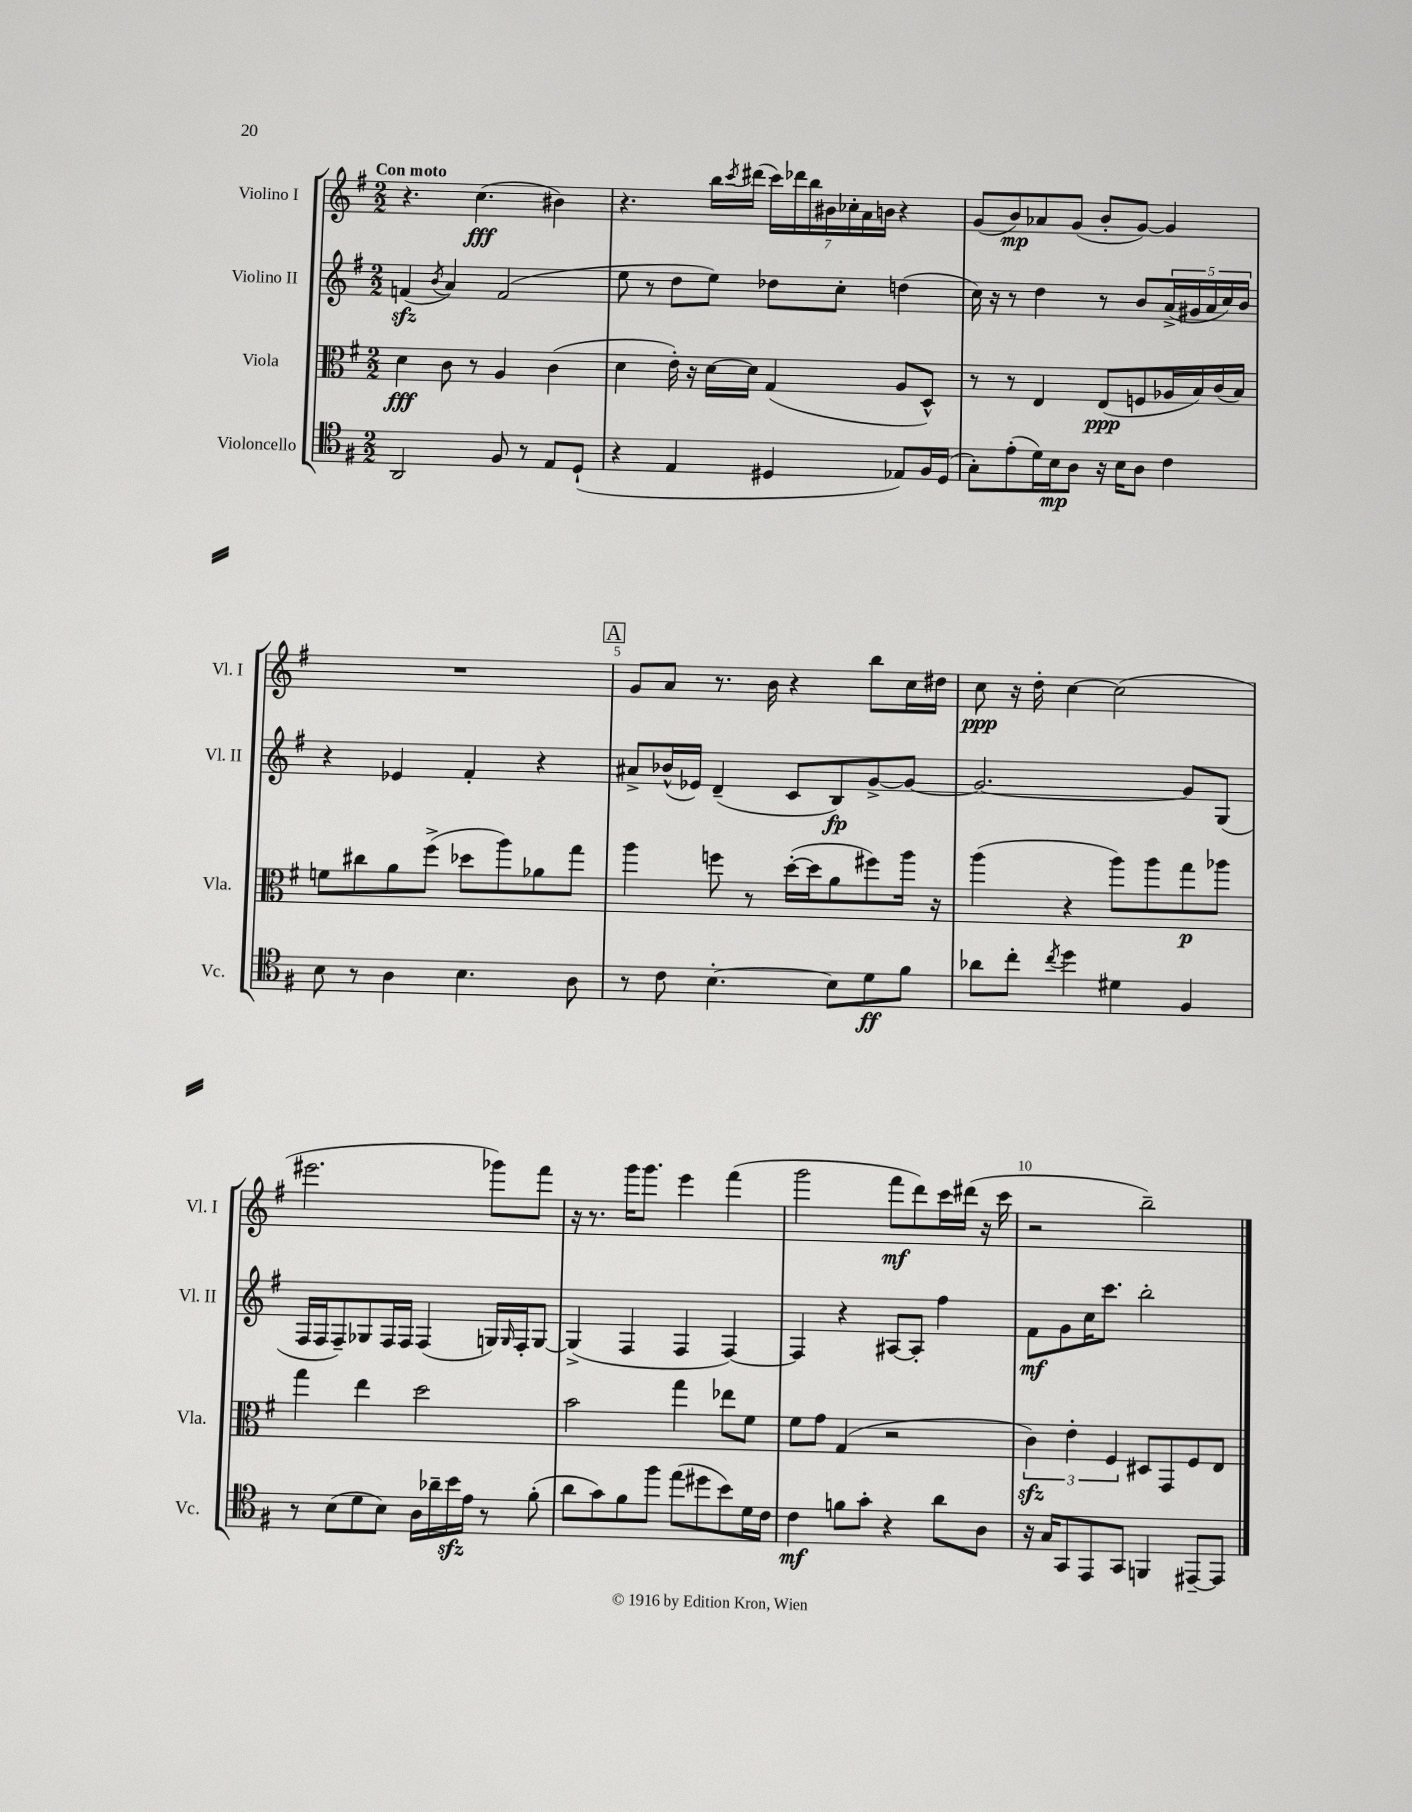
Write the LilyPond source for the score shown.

<<
\new StaffGroup <<
\new Staff = "s0" \with { instrumentName = "Violino I" shortInstrumentName = "Vl. I" } {
    \clef treble \key g \major \numericTimeSignature \time 2/2 \tempo "Con moto"
    r4. c''4.\fff( bis'4) |
    r4. b''16 \acciaccatura { c'''8 } dis'''16( \tuplet 7/4 { c'''16) des'''16 b''16 bis'16 ces''16-. a'16 b'16 } r4 |
    g'8( b'8\mp) aes'8 g'8( b'8-. g'8~) g'4 |
    R1 |
    \mark \markup { \box "A" } g'8 a'8 r8. b'16 r4 b''8 c''16 dis''16 |
    c''8\ppp r16 d''16-. c''4~ c''2( |
    eis'''2. ges'''8) fis'''8 |
    r16 r8. g'''16 g'''8. e'''4 fis'''4( |
    g'''2 fis'''8\mf d'''8) c'''16 dis'''16( r16 c'''16 |
    r2 b''2--) \bar "|." |
}
\new Staff = "s1" \with { instrumentName = "Violino II" shortInstrumentName = "Vl. II" } {
    \clef treble \key g \major \numericTimeSignature \time 2/2
    f'4\sfz( \acciaccatura { b'8 } a'4) f'2( |
    e''8 r8 d''8 e''8) des''8 c''8-. d''4( |
    c''16) r16 r8 d''4 r8 b'8 \tuplet 5/4 { a'16->( gis'16 a'16 c''16) b'16 } |
    r4 ees'4 fis'4-. r4 |
    \mark \markup { \box "A" } ais'8-> bes'16-^( ees'16) d'4--( c'8 b8\fp) g'8~-> g'8~ |
    g'2.~ g'8 g8( |
    fis16 fis16 fis8--) ges8 fis16 fis16 fis4( g16) \grace { g16 } fis16-. g8~ |
    g4->( fis4 fis4 fis4~) |
    fis4 r4 ais8~ ais8-. fis''4 |
    fis'8\mf g'8 c''16 c'''8. b''2-. \bar "|." |
}
\new Staff = "s2" \with { instrumentName = "Viola" shortInstrumentName = "Vla." } {
    \clef alto \key g \major \numericTimeSignature \time 2/2
    d'4\fff c'8 r8 a4 c'4( |
    d'4 e'16-.) r16 d'16~ d'16 g4( a8 d8-^) |
    r8 r8 e4 e8\ppp( f8 aes16 b16) c'16( b16) |
    f'8 cis''8 a'8 fis''8->( des''8 a''8) aes'8 g''8 |
    \mark \markup { \box "A" } a''4 f''8 r8 d''16~-.( d''16 a'8 fis''8) a''16 r16 |
    a''4( r4 a''8) a''8 g''8\p aes''8 |
    g''4 e''4 d''2 |
    b'2 g''4 ees''8 fis'8 |
    fis'8 g'8 g4( r2 |
    \tuplet 3/2 { c'4\sfz) e'4-. fis4 } dis8 g,8 fis8 e8 \bar "|." |
}
\new Staff = "s3" \with { instrumentName = "Violoncello" shortInstrumentName = "Vc." } {
    \clef tenor \key g \major \numericTimeSignature \time 2/2
    a,2 fis8 r8 e8 d8-!( |
    r4 e4 dis4 ees8) fis16 dis16( |
    g8-.) e'8-.( d'16) b16\mp a8 r16 b16 a8 c'4 |
    b8 r8 a4 b4. a8 |
    \mark \markup { \box "A" } r8 c'8 b4.~-. b8 d'8\ff fis'8 |
    aes'8 c''8-. \acciaccatura { c''8 } d''4 dis'4 fis4 |
    r8 b8( d'8 b8) a16 aes'16-- b'16\sfz e'16 r8 fis'8-.( |
    a'8 g'8) fis'8 fis''8 e''8( dis''8 b'8) d'16 c'16 |
    c'4\mf f'8 g'8-. r4 a'8 a8 |
    r16 g16 g,8 e,8 g,8 f,4 eis,8~-- eis,8 \bar "|." |
}
>>
>>
\layout { \context { \Score \override BarNumber.break-visibility = ##(#f #t #t) barNumberVisibility = #(every-nth-bar-number-visible 5) } }
